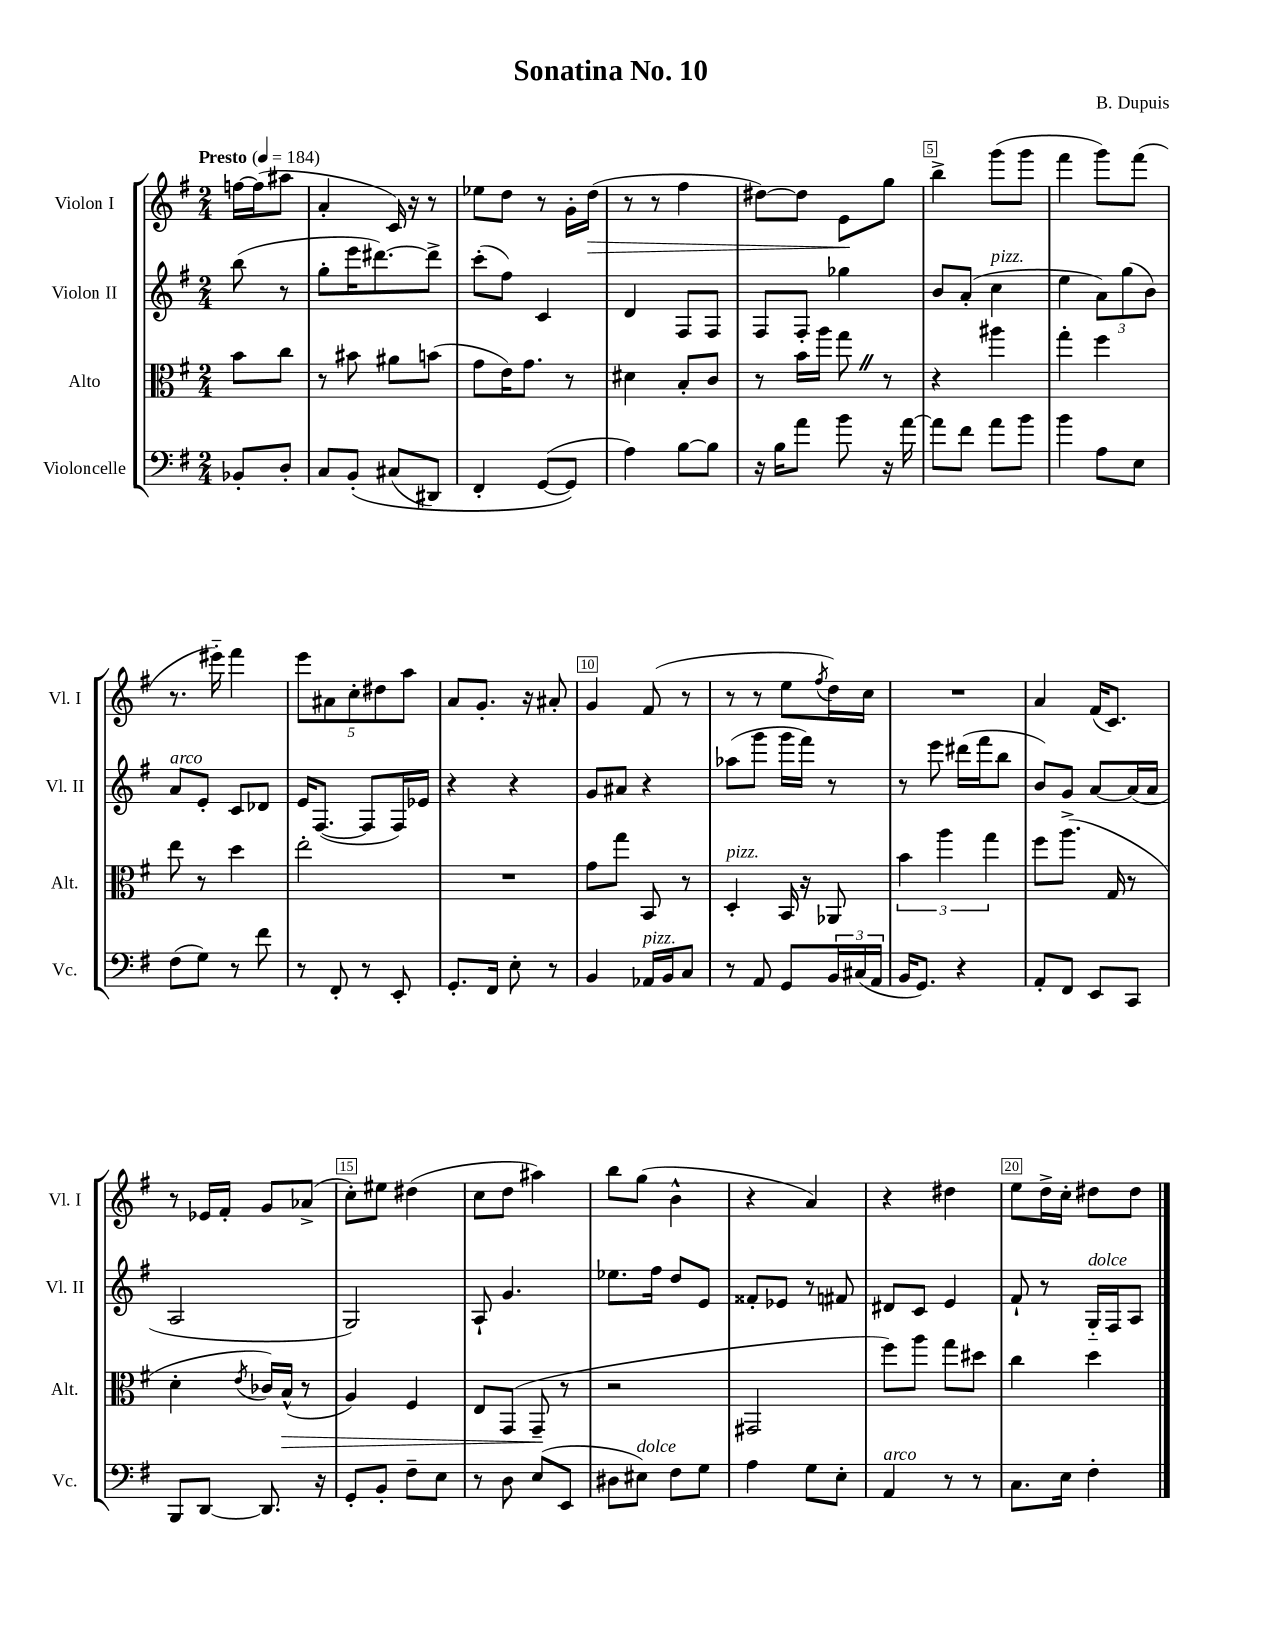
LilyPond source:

\header { title = "Sonatina No. 10" composer = "B. Dupuis" }
<<
\new StaffGroup <<
\new Staff = "s0" \with { instrumentName = "Violon I" shortInstrumentName = "Vl. I" } {
    \clef treble \key g \major \numericTimeSignature \time 2/4 \partial 4 \tempo "Presto" 4 = 184
    f''16~ f''16( ais''8 |
    a'4-. c'16) r16 r8 |
    ees''8 d''8 r8 g'16-. d''16\>( |
    r8 r8 fis''4 |
    dis''8~) dis''8 e'8\! g''8 |
    b''4-> g'''8( g'''8 |
    fis'''4 g'''8) fis'''8( |
    r8. eis'''16-_) fis'''4 |
    \tuplet 5/4 { e'''8 ais'8 c''8-. dis''8 a''8 } |
    a'8 g'8.-. r16 ais'8-. |
    g'4 fis'8( r8 |
    r8 r8 e''8 \acciaccatura { fis''8 } d''16) c''16 |
    R2 |
    a'4 fis'16( c'8.) |
    r8 ees'16 fis'16-. g'8 aes'8->( |
    c''8-.) eis''8 dis''4( |
    c''8 d''8 ais''4) |
    b''8 g''8( b'4-^ |
    r4 a'4) |
    r4 dis''4 |
    e''8 d''16-> c''16-. dis''8 dis''8 \bar "|." |
}
\new Staff = "s1" \with { instrumentName = "Violon II" shortInstrumentName = "Vl. II" } {
    \clef treble \key g \major \numericTimeSignature \time 2/4 \partial 4
    b''8( r8 |
    g''8-. e'''16 dis'''8.~) dis'''8-> |
    c'''8-.( fis''8) c'4 |
    d'4 fis8 fis8 |
    fis8 fis8-. ges''4 |
    b'8 a'8-.( c''4^\markup { \italic "pizz." } |
    e''4 \tuplet 3/2 { a'8) g''8( b'8) } |
    a'8^\markup { \italic "arco" } e'8-. c'8 des'8 |
    e'16 fis8.~( fis8 fis16) ees'16 |
    r4 r4 |
    g'8 ais'8 r4 |
    aes''8( g'''8 g'''16 fis'''16) r8 |
    r8 e'''8 dis'''16( fis'''16 b''8 |
    b'8) g'8 a'8~ a'16( a'16 |
    a2 |
    g2) |
    a8-! g'4. |
    ees''8. fis''16 d''8 e'8 |
    fisis'8-. ees'8 r8 fis'8 |
    dis'8 c'8 e'4 |
    fis'8-! r8 g16-_^\markup { \italic "dolce" } fis16 a8 \bar "|." |
}
\new Staff = "s2" \with { instrumentName = "Alto" shortInstrumentName = "Alt." } {
    \clef alto \key g \major \numericTimeSignature \time 2/4 \partial 4
    b'8 c''8 |
    r8 bis'8 ais'8 b'8( |
    g'8 e'16) g'8. r8 |
    dis'4 b8-. c'8 |
    r8 b'16 a''16 g''8 \once \override BreathingSign.text = \markup { \musicglyph "scripts.caesura.straight" } \breathe r8 |
    r4 ais''4 |
    g''4-. fis''4 |
    e''8 r8 d''4 |
    e''2-. |
    R2 |
    g'8 g''8 b,8 r8 |
    d4-.^\markup { \italic "pizz." } b,16 r16 aes,8 |
    \tuplet 3/2 { b'4 a''4 g''4 } |
    fis''8 a''8.->( g16 r8 |
    d'4-. \acciaccatura { e'8 } ces'16) b16-^\>( r8 |
    a4) fis4 |
    e8 g,8( g,8--\! r8 |
    r2 |
    gis,2 |
    fis''8) a''8 g''8 dis''8 |
    c''4 d''4 \bar "|." |
}
\new Staff = "s3" \with { instrumentName = "Violoncelle" shortInstrumentName = "Vc." } {
    \clef bass \key g \major \numericTimeSignature \time 2/4 \partial 4
    bes,8-. d8-. |
    c8 b,8-.\( cis8( dis,8) |
    fis,4-. g,8~( g,8\) |
    a4) b8~ b8 |
    r16 b16 a'8 b'8 r16 a'16~ |
    a'8 fis'8 a'8 b'8 |
    b'4 a8 e8 |
    fis8( g8) r8 fis'8 |
    r8 fis,8-. r8 e,8-. |
    g,8.-. fis,16 e8-. r8 |
    b,4 aes,16^\markup { \italic "pizz." } b,16 c8 |
    r8 a,8 g,8 \tuplet 3/2 { b,16 cis16( a,16 } |
    b,16 g,8.) r4 |
    a,8-. fis,8 e,8 c,8 |
    b,,8 d,8~ d,8. r16 |
    g,8-. b,8-. fis8-- e8 |
    r8 d8 e8( e,8 |
    dis8 eis8^\markup { \italic "dolce" }) fis8 g8 |
    a4 g8 e8-. |
    a,4^\markup { \italic "arco" } r8 r8 |
    c8. e16 fis4-. \bar "|." |
}
>>
>>
\layout { \context { \Score \override BarNumber.break-visibility = ##(#f #t #t) barNumberVisibility = #(every-nth-bar-number-visible 5) \override BarNumber.stencil = #(make-stencil-boxer 0.1 0.3 ly:text-interface::print) } }
